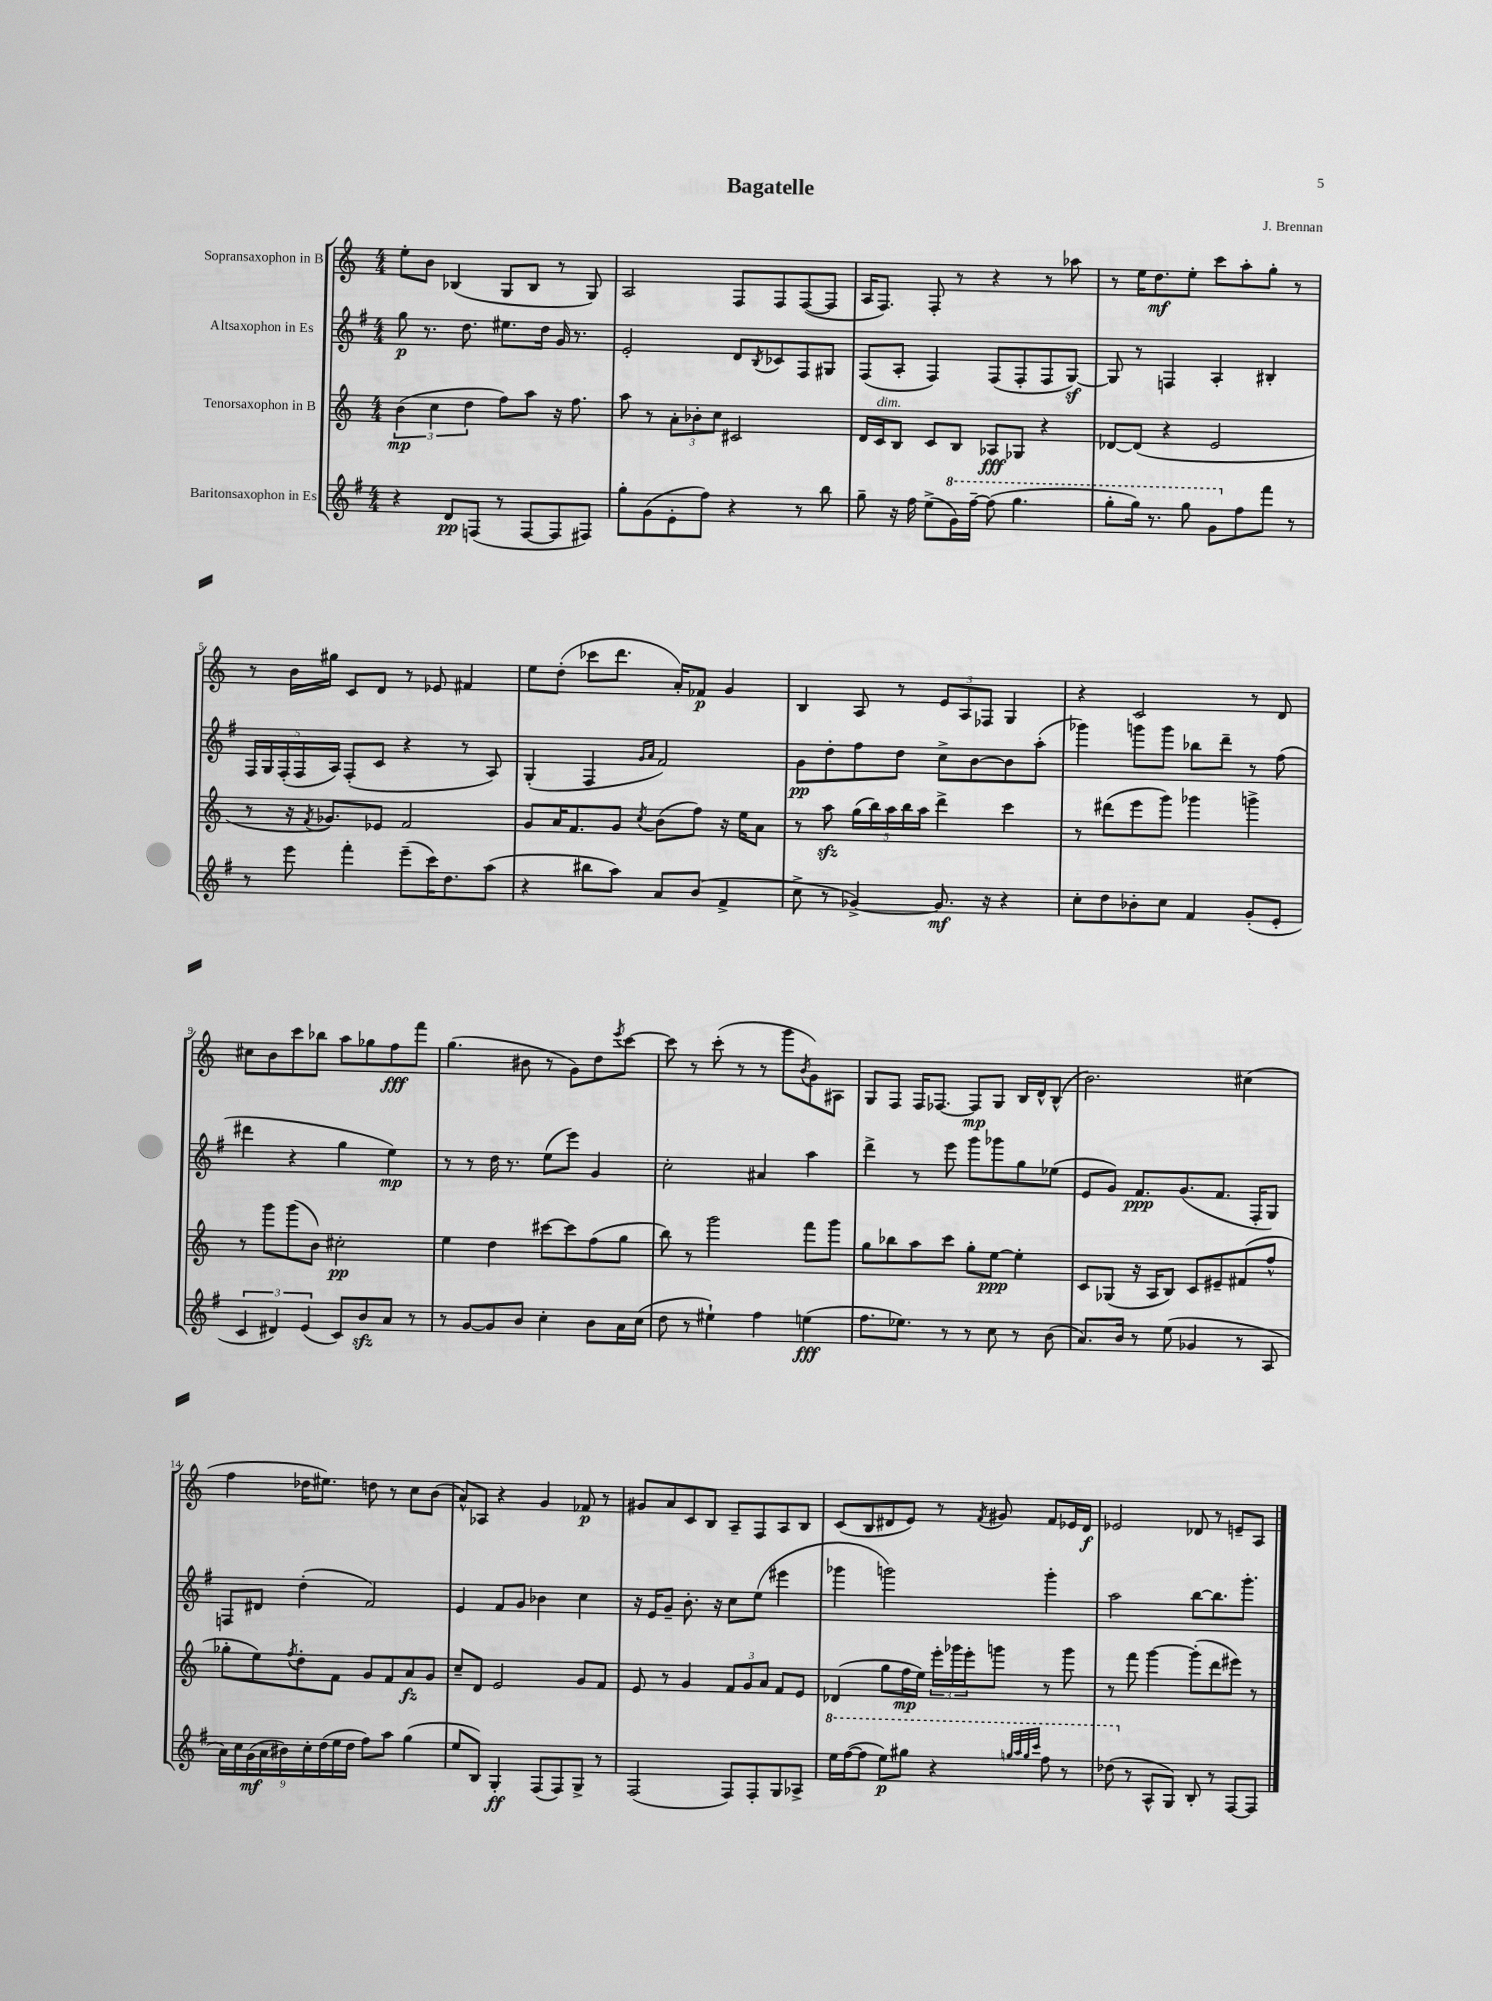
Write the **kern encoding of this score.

**kern	**kern	**kern	**kern
*staff4	*staff3	*staff2	*staff1
*clefG2	*clefG2	*clefG2	*clefG2
*k[f#]	*k[]	*k[f#]	*k[]
*M4/4	*M4/4	*M4/4	*M4/4
4r	(6b\	8gg\	8ee'\L
.	.	8.r	8b\J
.	6cc\	.	.
8d/L	.	.	(4B-/
.	.	8.dd\	.
.	6dd\	.	.
(8F/J	.	.	.
8r	8ff\L)	8.ee#\L	8G/L
[8F/L	8aa\J	.	8B-/J
.	.	16dd\Jk	.
8F/]	16r	16g/	8r
.	8.ff\	8.r	.
8F#/J)	.	.	8G/)
=	=	=	=
8gg'\L	8aa\	2e'/	2A/
(8g\	8r	.	.
8e'\	12a'\L	.	.
.	12b-'\	.	.
8ff#\J)	.	.	.
.	12cc\J	.	.
4r	2c#/	8d/L	8F/L
.	.	8qB/	.
.	.	8c-/	8F/
8r	.	8F#/	([8F/
8bb\	.	8G#/J	8F/]J
=	=	=	=
8gg~\	16d/LL	(8F#/L	16A/LK
.	16c/J	.	8.F/J)
16r	8B/J	8A'/J	.
16ff#\	.	.	.
(8ee^\L	8c/L	4F#/)	8F'/
16gg\L)	8B/J	.	8r
[16fff#~\JJ	.	.	.
(8fff#\]	8A-/L	(8F#/L	4r
4.ggg\	8G-/J	8F#'/	.
.	4r	8F#/	8r
.	.	[8G/J)	8aa-\
=	=	=	=
8ggg'\L	[8d-/L	8G/]	8r
16ggg\Jk)	(8d-/]J	8r	16ee\LK
8.r	.	.	8.dd\
.	4r	4F/	.
8ggg\	.	.	8ee'\J
8gg\L	2e/	4A'/	8ccc\L
8ff#\	.	.	8aa'\
8fff#\J	.	4B#'/	8gg'\J
8r	.	.	8r
=	=	=	=
8r	8r	20F#/LL	8r
.	.	20G/	.
.	.	(20F#'/	.
8eee\	16r	.	16b\LL
.	.	20F#/	.
.	8qf/	.	.
.	8.g-/L)	.	16gg#\JJ
.	.	20A/JJ)	.
4fff#'\	.	(8F#'/L	8c/L
.	8e-/J	8c/J	8d/J
(8eee~\L	2f/	4r	8r
16ccc\K)	.	.	8e-/
8.dd\	.	.	.
.	.	8r	4f#/
(8aa\J	.	8A/)	.
=	=	=	=
4r	8g/L	(4G'/	8ee\L
.	16a/K	.	(8dd'\J
.	8.f/	.	.
8bb#\L	.	4F#/	8ccc-\L
8aa\J)	8g/J	.	8.ddd\J
.	.	16qqg/LL	.
.	8qcc/	16qqa/JJ	.
8a/L	(8b\L	2f#/)	.
.	.	.	16a'/LK)
(8b/J	8ff\J)	.	8f-/J
4f#^/	16r	.	4g/
.	16ee\LK	.	.
.	8a\J	.	.
=	=	=	=
8cc^\	8r	8g\L	4B/
8r	8aa\	8dd'\	.
[4g-^/)	(20gg\LL	8ff#\	8A/
.	20bb\)	.	.
.	20aa\	.	.
.	.	8dd\J	8r
.	20bb\	.	.
.	20aa\JJ	.	.
8.g-/]	4ddd^\	8cc^\L	12e/L
.	.	.	12A/
.	.	[8b\	.
.	.	.	12F-/J
16r	.	.	.
4r	4ccc\	8b\]	4G/
.	.	(8aa'\J	.
=	=	=	=
8cc'\L	8r	4ggg-\)	4r
8dd\	(8ddd#\L	.	.
8b-'\	8eee\	8ggg\L	2c/
8cc\J	8ggg\J)	8ggg\J	.
4f#/	4ggg-\	8bb-\L	.
.	.	8ddd~\J	.
(8g'/L	4ggg^\	8r	8r
8e'/J	.	(8ff#\	8d/
=	=	=	=
6c/	8r	4ddd#\	8cc#\L
.	8ggg\L	.	8b\
6d#/)	.	.	.
.	(8ggg\	4r	8ccc\
(6e/	.	.	.
.	8b\J)	.	8bb-\J
8c/L)	2cc#'\	4gg\	8aa\L
8b/	.	.	8gg-\
8a/J	.	4ee\)	8ff\
8r	.	.	8fff\J
=	=	=	=
8r	4ee\	8r	(4.gg\
[8g/L	.	8r	.
8g/]	4dd\	16dd\	.
.	.	8.r	.
8b/J	.	.	8b#\
4cc'\	[8ccc#\L	(8ee\L	8r
.	8ccc#\]	8eee\J)	8g\L)
8b\L	(8ff\	4g/	8dd\
.	.	.	8qeee/
16a\L	8gg\J	.	[8ccc\J
(16cc\JJ	.	.	.
=	=	=	=
8dd\	8bb\)	2cc'\	8ccc\]
8r	8r	.	8r
4ee#`\)	2ggg\	.	(8ccc'\
.	.	.	8r
4ff#\	.	4a#/	8r
.	.	.	8ggg\L
.	.	.	8qb/
(4ee\	8fff\L	4aa\	8g\)
.	8ggg\J	.	8A#\J
=	=	=	=
8.ff#\L	8gg\L	4ddd^\	8G/L
.	8bb-\	.	8F/J
8.ee-\J)	.	.	.
.	8aa\	8r	16F/LK
.	.	.	[8.F-/J
8r	8ccc\J	8eee\	.
8r	8gg'\L	8ggg\L	8F-/]L
8cc\	[8ee\J	8ggg-\	8G/J
8r	4ee'\]	8gg\	16B/LL
.	.	.	16d^^/J
(8b\	.	(8ee-\J	(8B^^/J
=	=	=	=
8.a/L)	8c/L	8e/L	2.b\)
.	(8G-/J	8g/J)	.
16b/Jk	.	.	.
8r	16r	8.f#/L	.
.	16A/LK	.	.
(8ee\	8B/J)	.	.
.	.	(8.g/	.
4g-/	8c/L	.	.
.	8e#~/	8.f#/J	.
8r	(8f#/	.	(4cc#\
.	.	16F#'/LK	.
8A/	8ff^^/J	8G/J)	.
=	=	=	=
18a\LL)	8gg-'\L	8F/L	4ff\
18cc\	.	.	.
(18g\	.	.	.
.	8ee\)	8d#/J	.
18a\	.	.	.
18b#\)	.	.	.
.	8qff/	.	.
.	8dd'\	(4dd'\	16dd-\LK
18cc'\	.	.	.
.	.	.	8.ee#\J)
(18dd\	.	.	.
.	8f\J	.	.
18ee\	.	.	.
18dd\JJ	.	.	.
8ff#\L)	8g/L	2f#/)	8dd\
8aa\J	8f/	.	8r
(4gg\	8a/	.	8cc\L
.	8g/J	.	(8b\J
=	=	=	=
8ee/L	8cc~/L	4e/	8a^^/L)
8B/J)	8d/J	.	8A-/J
4G'/	2e/	8f#/L	4r
.	.	8g/J	.
(8F#/L	.	4b-\	4g/
8F#/)	.	.	.
8G^/J	8g/L	4cc\	8f-/
8r	8f/J	.	8r
=	=	=	=
(2F#/	8e/	16r	8g#/L
.	.	16e/LK	.
.	8r	8g~/J	8a/
.	4g/	8.b'\	8c/
.	.	.	8B/J
.	.	16r	.
8F#/L)	12f/L	8cc\L	8A~/L
.	12g/	.	.
8F#'/	.	(8ee\J	8F/
.	12a/J	.	.
8G/	8f/L	4eee#\	8A/
8A-^/J	8e/J	.	8B/J
=	=	=	=
16eee\LL	(4d-/	4ggg-\	(8c/L
([16fff#\J	.	.	.
8fff#\]J	.	.	8B/
8eee\L)	8gg\L	2ggg\)	8d#/
8ggg#\J	16ff\L	.	8e/J)
.	16ee\JJ)	.	.
4r	24eee'\LL	.	8r
.	24ggg-\	.	.
.	24eee'\J	.	.
.	.	.	8qf/
.	8ggg\J	.	8g#/
32qqggg/LLL	.	.	.
32qqaaa/	.	.	.
32qqggg/	.	.	.
32qqcccc/JJJ	.	.	.
8fff#\	8r	4ggg'\	8f/L
8r	8ggg\	.	16e-/L
.	.	.	16d#/JJ
=	=	=	=
(8ddd-\	8r	2aa\	2e-/
8r	8fff\	.	.
8A^^/L	[4ggg\	.	.
8G/J)	.	.	.
8B'/	(8ggg'\]L	[8bb\L	8d-/
8r	8ddd\	8.bb\]	8r
[8F#/L	8eee#\J)	.	8e~/L
.	.	8.ggg'\J	.
8F#/]J	8r	.	8A/J
==	==	==	==
*-	*-	*-	*-
